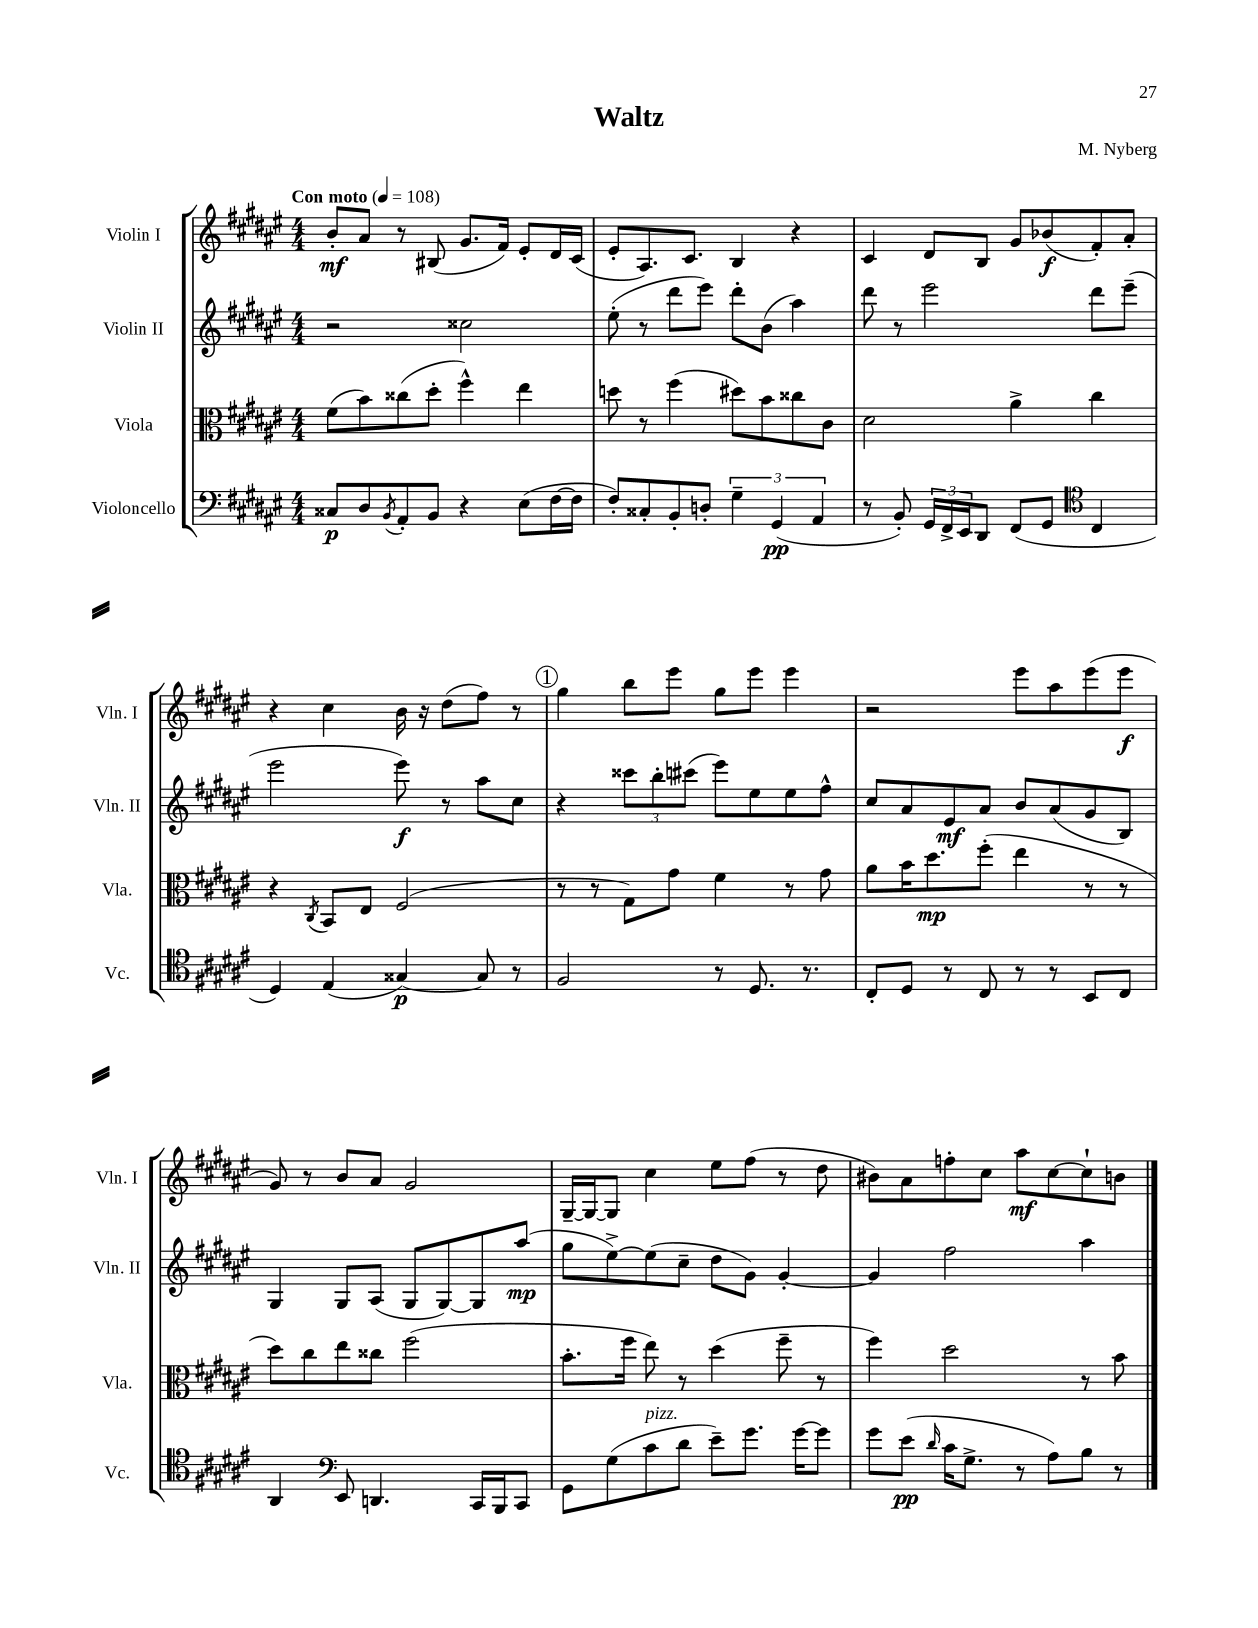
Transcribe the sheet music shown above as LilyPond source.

\header { title = "Waltz" composer = "M. Nyberg" }
<<
\new StaffGroup <<
\new Staff = "s0" \with { instrumentName = "Violin I" shortInstrumentName = "Vln. I" } {
    \clef treble \key fis \major \numericTimeSignature \time 4/4 \tempo "Con moto" 4 = 108
    b'8-.\mf ais'8 r8 bis8( gis'8. fis'16) eis'8-. dis'16 cis'16( |
    eis'8-. ais8.) cis'8. b4 r4 |
    cis'4 dis'8 b8 gis'8 bes'8\f( fis'8-.) ais'8-. |
    r4 cis''4 b'16 r16 dis''8( fis''8) r8 |
    \mark \markup { \circle "1" } gis''4 b''8 eis'''8 gis''8 eis'''8 eis'''4 |
    r2 eis'''8 ais''8 eis'''8( eis'''8\f |
    gis'8) r8 b'8 ais'8 gis'2 |
    gis16~-- gis16~ gis8 cis''4 eis''8 fis''8( r8 dis''8 |
    bis'8) ais'8 f''8-. cis''8 ais''8\mf cis''8~ cis''8-! b'8 \bar "|." |
}
\new Staff = "s1" \with { instrumentName = "Violin II" shortInstrumentName = "Vln. II" } {
    \clef treble \key fis \major \numericTimeSignature \time 4/4
    r2 cisis''2 |
    eis''8-.( r8 dis'''8 eis'''8) dis'''8-. b'8( ais''4) |
    dis'''8 r8 eis'''2 dis'''8 eis'''8--( |
    eis'''2 eis'''8\f) r8 ais''8 cis''8 |
    \mark \markup { \circle "1" } r4 \tuplet 3/2 { cisis'''8 b''8-. cis'''8( } eis'''8) eis''8 eis''8 fis''8-^ |
    cis''8 ais'8 eis'8\mf ais'8 b'8 ais'8( gis'8 b8) |
    gis4 gis8 ais8( gis8 gis8~) gis8 ais''8\mp( |
    gis''8 eis''8~->) eis''8( cis''8-- dis''8 gis'8) gis'4~-. |
    gis'4 fis''2 ais''4 \bar "|." |
}
\new Staff = "s2" \with { instrumentName = "Viola" shortInstrumentName = "Vla." } {
    \clef alto \key fis \major \numericTimeSignature \time 4/4
    fis'8( b'8) cisis''8( dis''8-. fis''4-^) eis''4 |
    d''8 r8 fis''4( dis''8) b'8 cisis''8 cis'8 |
    dis'2 ais'4-> cis''4 |
    r4 \acciaccatura { cis8 } b,8 eis8 fis2( |
    \mark \markup { \circle "1" } r8 r8 gis8) gis'8 fis'4 r8 gis'8 |
    ais'8 b'16 dis''8.\mp fis''8-.( eis''4 r8 r8 |
    dis''8) cis''8 eis''8 cisis''8 fis''2( |
    b'8.-. fis''16 eis''8) r8 dis''4( fis''8-- r8 |
    fis''4) dis''2 r8 b'8 \bar "|." |
}
\new Staff = "s3" \with { instrumentName = "Violoncello" shortInstrumentName = "Vc." } {
    \clef bass \key fis \major \numericTimeSignature \time 4/4
    cisis8\p dis8 \acciaccatura { b,8 } ais,8-. b,8 r4 eis8( fis16~ fis16 |
    fis8-.) cisis8-. b,8-. d8-. \tuplet 3/2 { gis4-- gis,4\pp( ais,4 } |
    r8 b,8-.) \tuplet 3/2 { gis,16 fis,16-> eis,16 } dis,8 fis,8( gis,8 \clef tenor cis4 |
    dis4) eis4( gisis4~\p) gisis8 r8 |
    \mark \markup { \circle "1" } fis2 r8 dis8. r8. |
    cis8-. dis8 r8 cis8 r8 r8 b,8 cis8 |
    ais,4 \clef bass eis,8 d,4. cis,16 b,,16 cis,8 |
    gis,8 gis8( cis'8^\markup { \italic "pizz." } dis'8 eis'8--) gis'8. gis'16~ gis'8 |
    gis'8 eis'8\pp( \grace { dis'16 } cis'16 gis8.-> r8 ais8) b8 r8 \bar "|." |
}
>>
>>
\layout { \context { \Score \remove "Bar_number_engraver" } }
